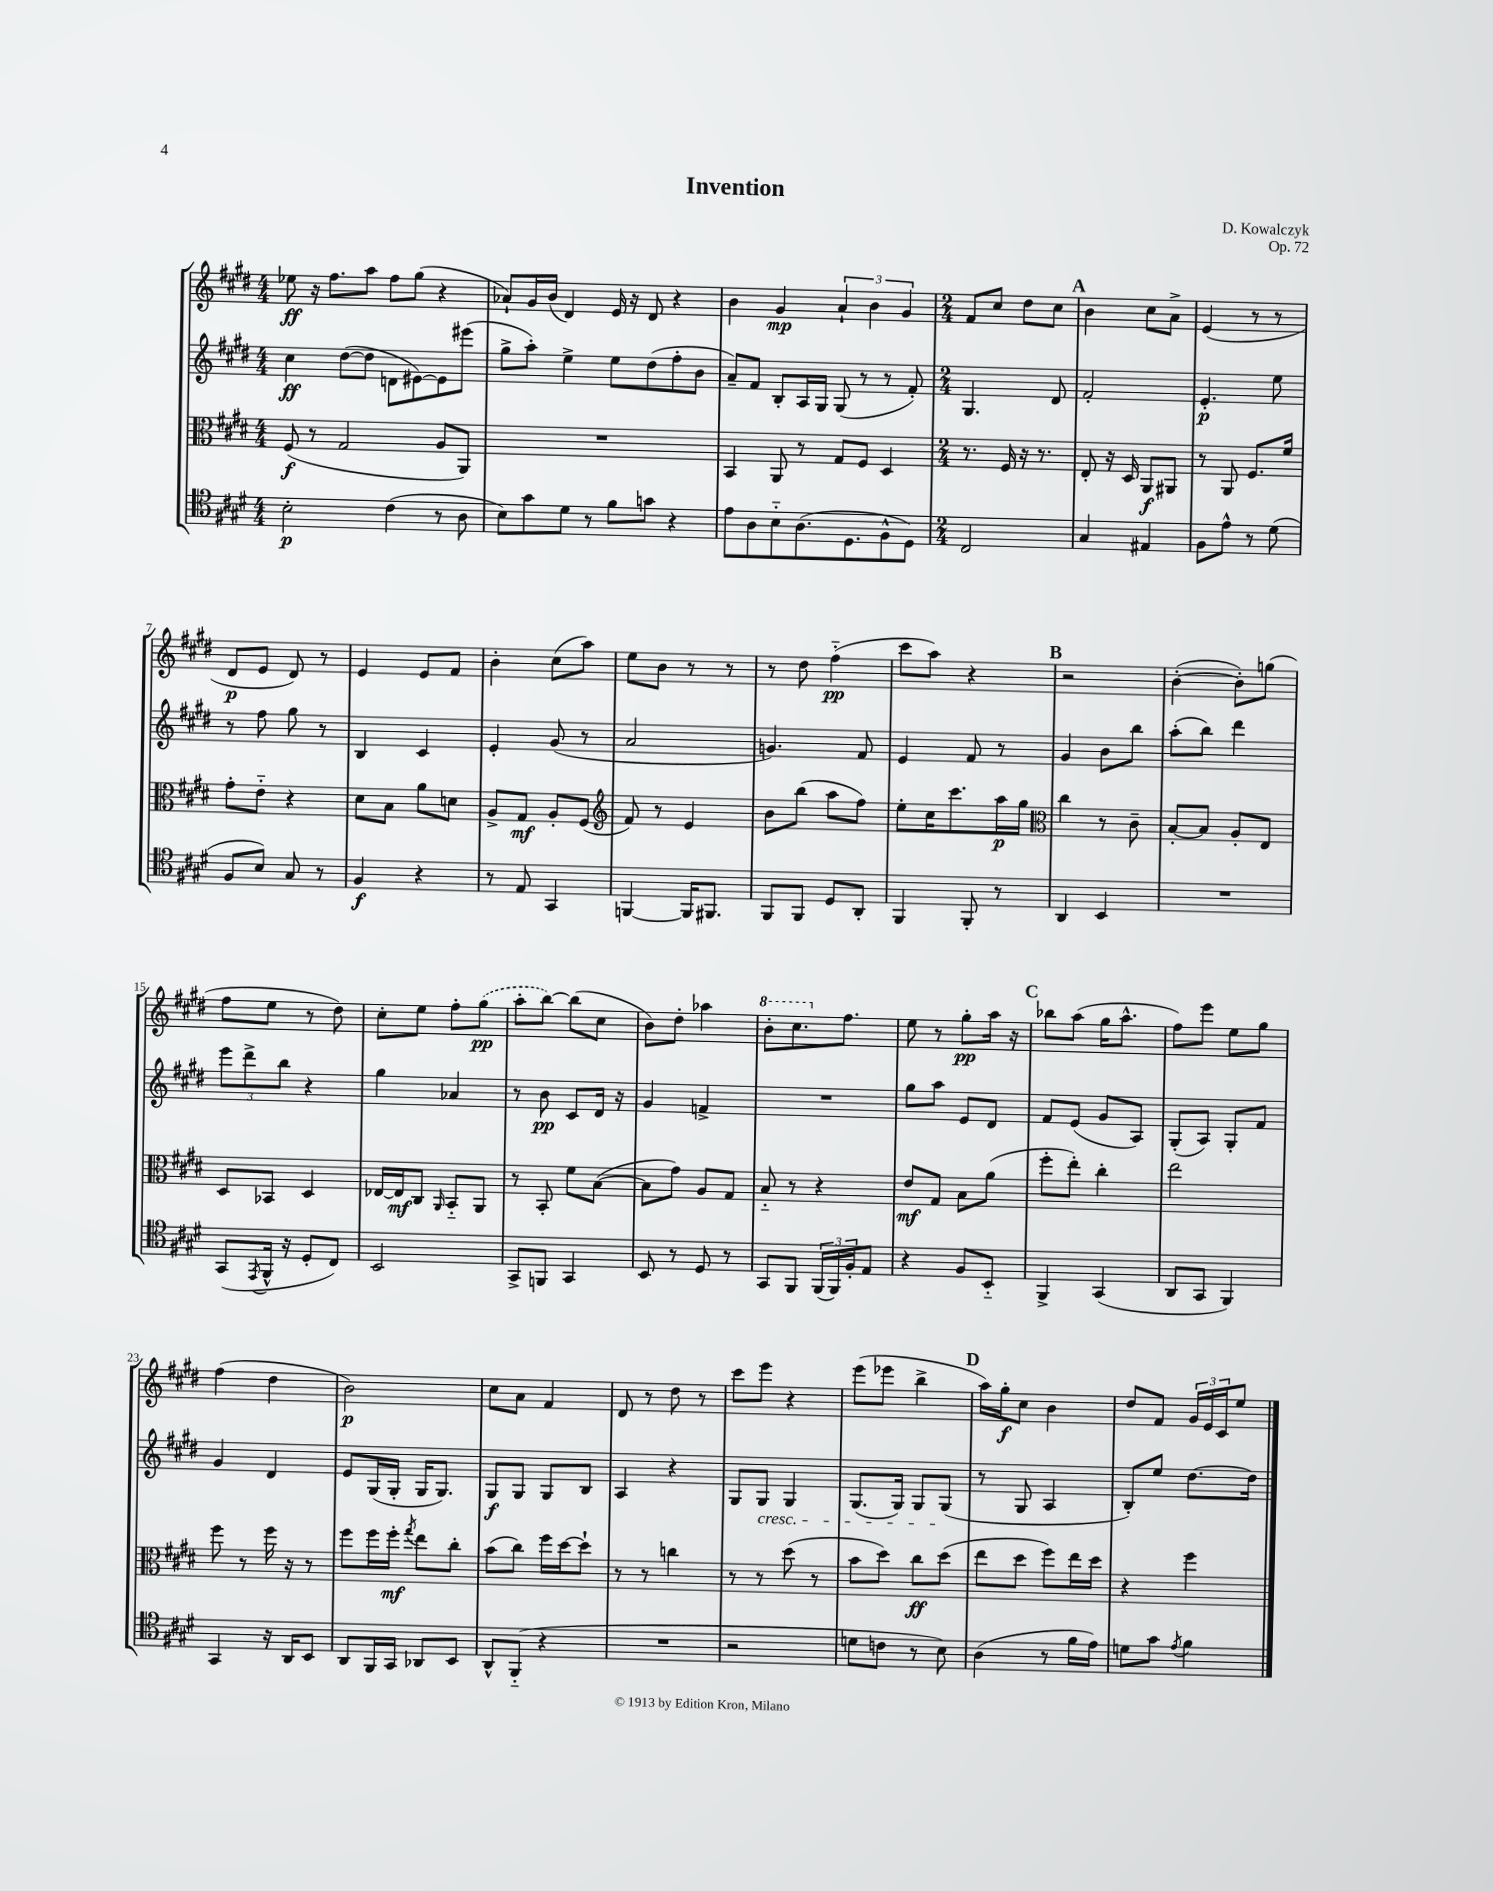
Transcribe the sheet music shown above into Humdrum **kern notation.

**kern	**kern	**kern	**kern
*staff4	*staff3	*staff2	*staff1
*clefC4	*clefC3	*clefG2	*clefG2
*k[f#c#g#d#]	*k[f#c#g#d#]	*k[f#c#g#d#]	*k[f#c#g#d#]
*M4/4	*M4/4	*M4/4	*M4/4
2B'	(8F#	4cc#	8ee-
.	8r	.	16r
.	.	.	8.ff#
.	2G#	([8dd#	.
.	.	8dd#]	8aa
(4c#	.	8d	8ff#
.	.	[8e#)	(8gg#
8r	8A	8e#]	4r
8A	8AA)	(8eee#	.
=	=	=	=
8B)	1r	8gg#^	8a-`)
8g#	.	8aa')	16g#
.	.	.	(16b
8d#	.	4ee^	4d#)
8r	.	.	.
8f#	.	8ee	16e
.	.	.	16r
8g	.	(8dd#	8d#
4r	.	8ff#'	4r
.	.	8b	.
=	=	=	=
8e	4BB	8a~)	4b
8A	.	8f#	.
8B'~	8AA	8B'	4g#
(8.A	8r	16A	.
.	.	16G#	.
.	8G#	(8G#	6a`
8.D#	.	.	.
.	8F#	8r	.
.	.	.	6b
8F#^^	4D#	8r	.
.	.	.	6g#
8D#)	.	8f#')	.
=	=	=	=
*M2/4	*M2/4	*M2/4	*M2/4
2C#	8.r	4.G#	8f#
.	.	.	8cc#
.	16F#	.	.
.	16r	.	8dd#
.	8.r	.	.
.	.	8d#	8cc#
=	=	=	=
4G#	8E'	2f#'	4b
.	16r	.	.
.	16D#	.	.
4E#	8AA	.	8cc#
.	8AA#	.	8a^
=	=	=	=
8F#	8r	4.e'	(4e
8e^^	8AA	.	.
8r	8.F#	.	8r
(8d#	.	8ee	8r
.	16f#	.	.
=	=	=	=
8F#	8g#'	8r	8d#
8B)	8e'~	8ff#	8e
8G#	4r	8gg#	8d#)
8r	.	8r	8r
=	=	=	=
4F#	8d#	4B	4e
.	8B	.	.
4r	8a	4c#	8e
.	8d	.	8f#
=	=	=	=
8r	8A^	4e'	4b'
8E	8G#	.	.
4GG#	8A'	(8g#	(8cc#
.	(8F#	8r	8aa)
=	=	=	=
*	*clefG2	*	*
[4FF	8f#)	2a	8ee
.	8r	.	8b
16FF]	4e	.	8r
8.FF#	.	.	.
.	.	.	8r
=	=	=	=
8FF#	8b	4.g)	8r
8FF#	(8bb	.	8dd#
8D#	8aa	.	(4ff#'~
8AA'	8ff#)	8f#	.
=	=	=	=
4FF#	8ee'	4e	8ccc#
.	16cc#	.	8aa)
.	8.ccc#	.	.
8FF#'	.	8f#	4r
8r	16aa	8r	.
.	16gg#	.	.
=	=	=	=
*	*clefC3	*	*
4AA	4cc#	4g#	2r
4BB	8r	8b	.
.	8c#~	8bb	.
=	=	=	=
2r	[8B'	(8aa'	([4b'
.	8B]	8bb)	.
.	8A'	4ddd#	8b'])
.	8E	.	(8gg
=	=	=	=
(8GG#	8D#	12eee	8ff#
.	.	12ddd#^	.
8qEE	.	.	.
16FF#^^	8BB-	.	8ee
.	.	12bb	.
16r	.	.	.
8D#'	4D#	4r	8r
8C#)	.	.	8dd#)
=	=	=	=
2BB	[16E-	4gg#	8cc#'
.	16E-]	.	.
.	8C#	.	8ee
.	16qqAA	.	.
.	8BB'~	4a-	8ff#'
.	8AA	.	(8gg#
=	=	=	=
8GG#^	8r	8r	8aa'
8FF	8BB'	8b	[8bb)
4GG#	8f#	8c#	(8bb]
.	([8B	16d#	8cc#
.	.	16r	.
=	=	=	=
8BB	8B]	4g#	8b)
8r	8g#)	.	8dd#'
8D#	8A	4f^	4aa-
8r	8G#	.	.
=	=	=	=
8GG#	8B'~	2r	8bb'
8FF#	8r	.	8.ccc#
(24FF#	4r	.	.
24FF#)	.	.	.
.	.	.	8.ff#
24F#'	.	.	.
8E	.	.	.
=	=	=	=
4r	8e	8gg#	8ee
.	8G#	8aa	8r
8F#	8B	8e	8gg#'
8BB'~	(8a	8d#	16aa
.	.	.	16r
=	=	=	=
4FF#^	8ff#'	8f#	8bb-
.	8ee')	(8e	(8aa
(4GG#	4cc#'	8g#	16gg#
.	.	.	8.aa^^
.	.	8A)	.
=	=	=	=
8AA	2ee	(8G#'	8ff#)
8GG#	.	8A)	8eee
4FF#)	.	8G#'	8ee
.	.	8f#	8gg#
=	=	=	=
4GG#	8ff#	4g#	(4ff#
.	8r	.	.
16r	16ff#	4d#	4dd#
16AA	16r	.	.
8BB	8r	.	.
=	=	=	=
8AA	8ff#	8e	2b)
16FF#	16ff#	(16G#	.
16GG#	16ff#'	16G#'	.
.	8qgg#	.	.
8AA-	8ee	16G#	.
.	.	8.G#)	.
8BB	8cc#'	.	.
=	=	=	=
8AA^^	(8b	8G#	8cc#
(8FF#'~	8cc#)	8G#	8a
4r	16ff#	8G#	4f#
.	[16dd#	.	.
.	8dd#`]	8B	.
=	=	=	=
2r	8r	4A	8d#
.	8r	.	8r
.	4cc	4r	8dd#
.	.	.	8r
=	=	=	=
2r	8r	8G#	8ccc#
.	8r	8G#	8eee
.	(8dd#	4G#	4r
.	8r	.	.
=	=	=	=
8d	8b	(8.G#	(8eee
8c	8dd#)	.	8eee-
.	.	16G#)	.
8r	8cc#	8G#	4bb^
8B)	(8dd#	(8G#	.
=	=	=	=
(4A	8ee	8r	16aa)
.	.	.	16gg#'
.	8dd#	8G#	8cc#
8r	8ff#)	4A	4b
16f#	16ee	.	.
16e)	16dd#	.	.
=	=	=	=
8d	4r	8B')	8dd#
8g#	.	8ee	8f#
8qe	.	.	.
4f#	4ff#	[8.dd#	24g#
.	.	.	24e
.	.	.	24c#
.	.	.	8ee
.	.	16dd#]	.
==	==	==	==
*-	*-	*-	*-
